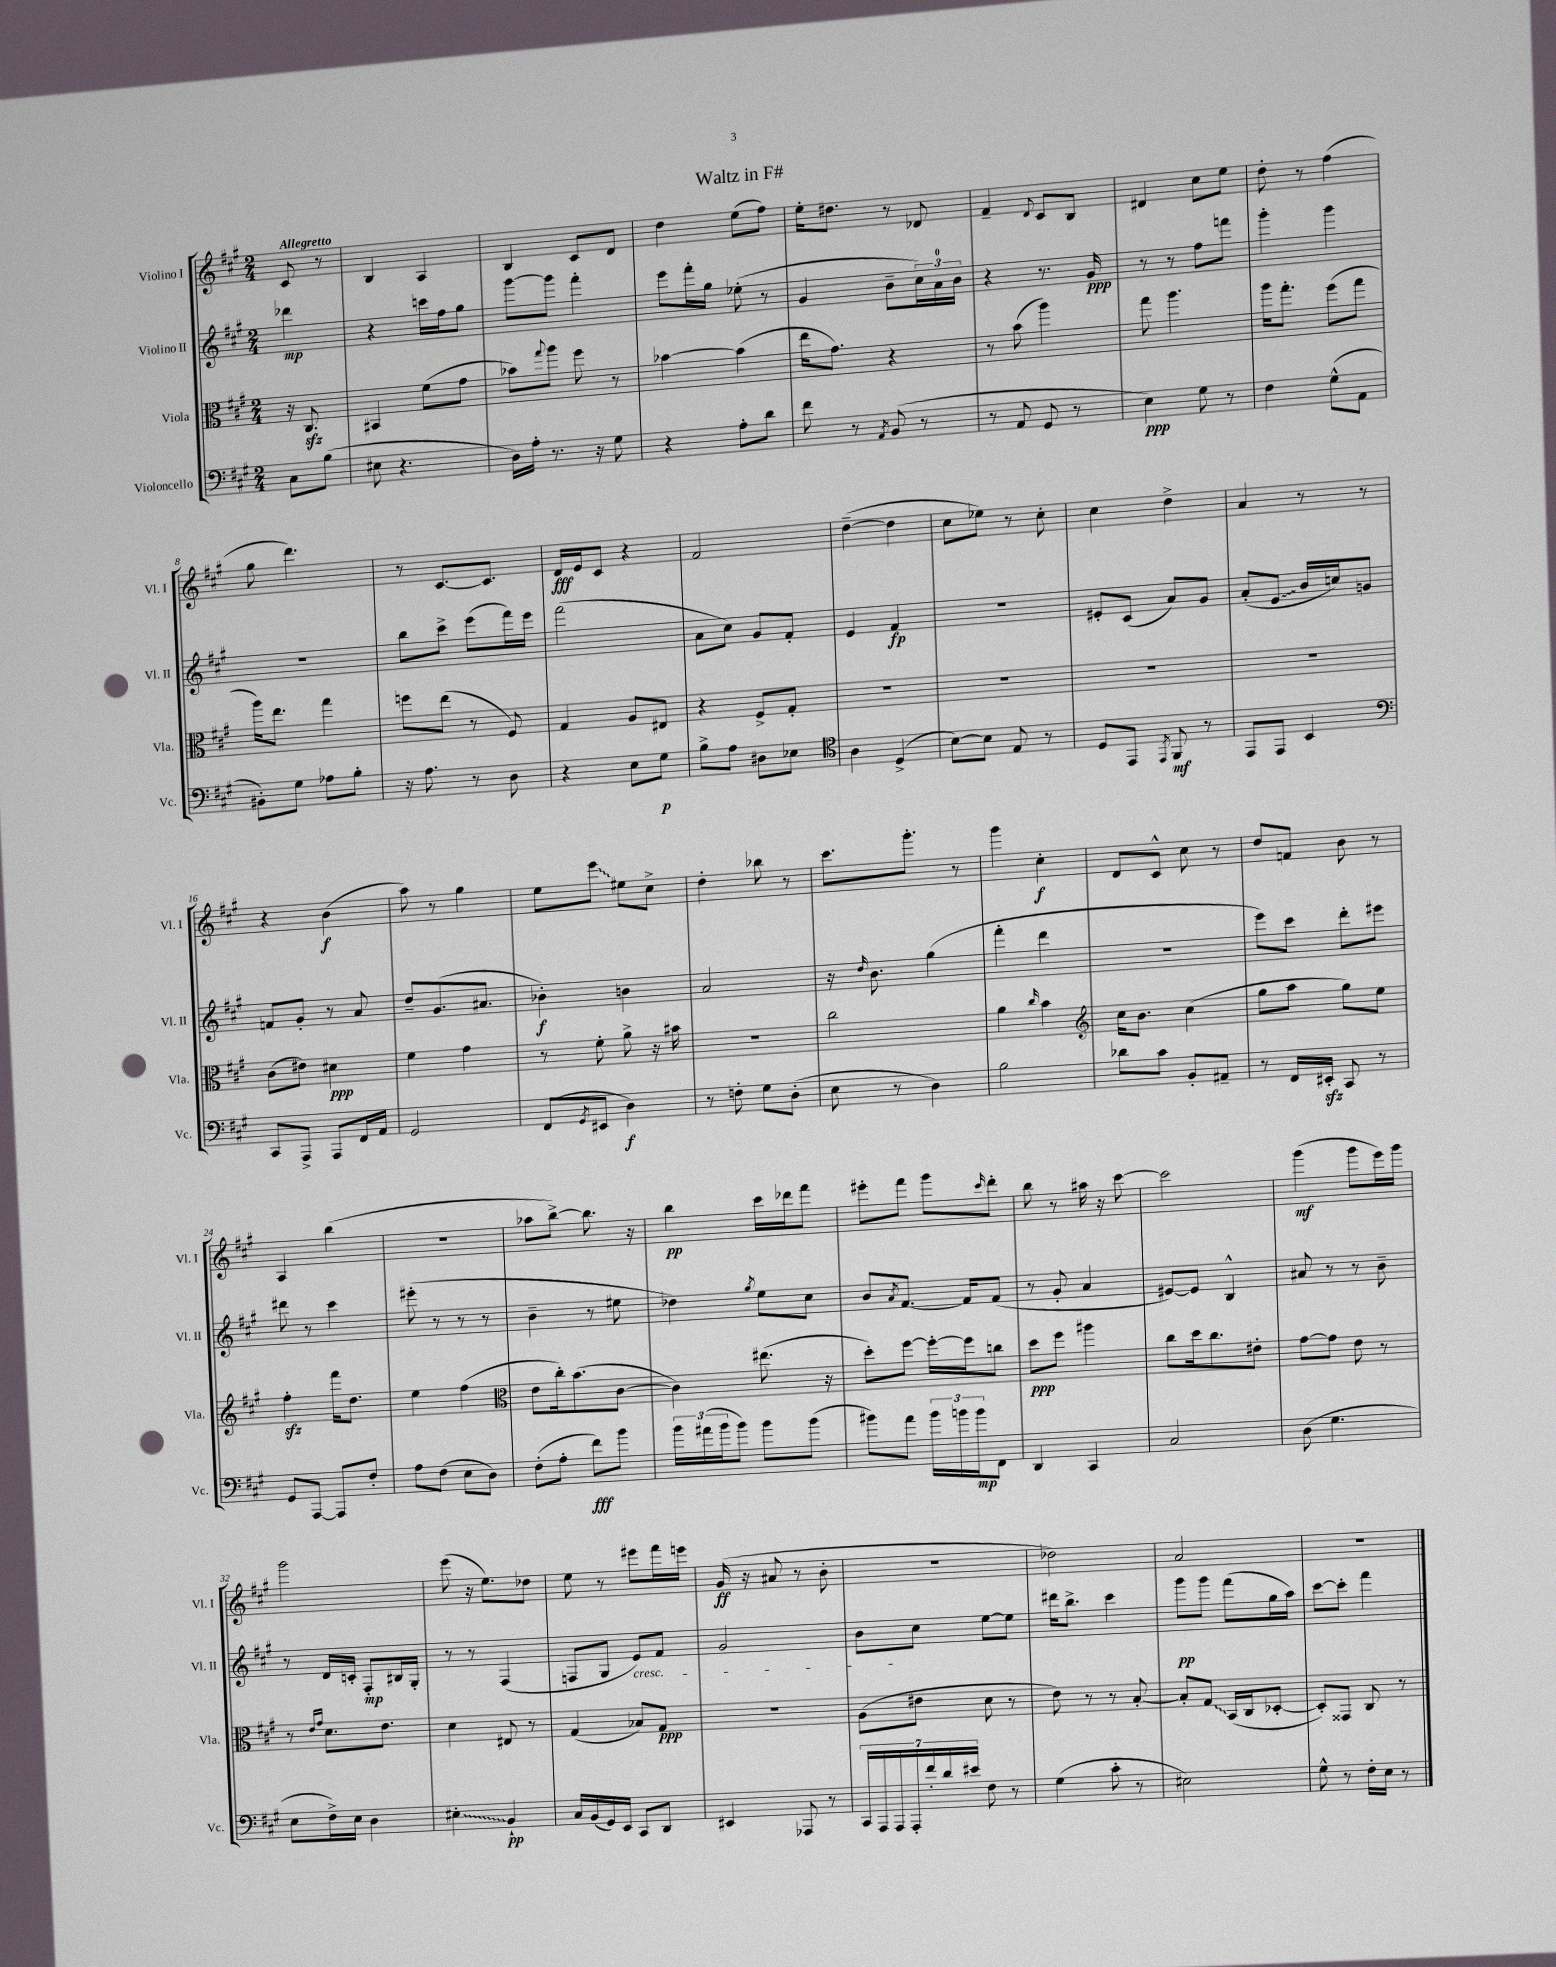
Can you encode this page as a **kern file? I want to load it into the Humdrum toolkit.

**kern	**kern	**kern	**kern
*staff4	*staff3	*staff2	*staff1
*clefF4	*clefC3	*clefG2	*clefG2
*k[f#c#g#]	*k[f#c#g#]	*k[f#c#g#]	*k[f#c#g#]
*M2/4	*M2/4	*M2/4	*M2/4
8C#	16r	4ddd-	8c#
.	8.C#	.	.
(8B	.	.	8r
=	=	=	=
8E#	4BB#	4r	4B
4.r	.	.	.
.	(8f#	16ccc	4A
.	.	16ff#	.
.	8g#	8gg#	.
=	=	=	=
16D)	8b-)	[8ggg#	4B
16A'	.	.	.
.	8qqgg#	.	.
8.r	8aa	8ggg#]	.
.	8ff#	4fff#'	8c#
16r	.	.	.
8G#	8r	.	8d
=	=	=	=
4r	[4b-	8eee	4dd
.	.	16fff#'	.
.	.	16gg#	.
8A'	(4b-]	(8ee-'	(8ee
8d	.	8r	8ff#)
=	=	=	=
8f#	16ee	4g#	16ee'
.	8.g#)	.	8.dd#
8r	.	.	.
8qAA	.	.	.
(8BB	4r	8b~	8r
8r	.	24cc#)	8d-
.	.	24a	.
.	.	24b	.
=	=	=	=
8r	8r	4r	4f#~
8AA	(8b	.	.
.	.	.	8qqd
8GG#	4aa)	8.r	8c#
8r	.	.	8B
.	.	16g#	.
=	=	=	=
4E)	8gg#	8r	4d#
.	4.aa	8r	.
8G#	.	8ff#	8cc#
8r	.	8fff	8ee
=	=	=	=
4F#	16aa	4ggg#'	8dd'
.	8.gg#'	.	.
.	.	.	8r
(8G#^^	(8ff#	4ggg#	(4ff#
8AA	8gg#	.	.
=	=	=	=
8BB#')	16aa)	2r	8gg#
.	8.ee	.	.
8G#	.	.	4.ddd)
8A-	4gg#	.	.
8B'	.	.	.
=	=	=	=
16r	8ff	8bb	8r
8.A	.	.	.
.	(8ee	8ccc#^	[8.c#
8r	8r	(8eee	.
.	.	.	8.c#]
8D	8F#)	16fff#)	.
.	.	16eee	.
=	=	=	=
4r	4G#	(2fff#	16d
.	.	.	16e
.	.	.	8c#
8E	8A	.	4r
8G#	8E#	.	.
=	=	=	=
8B^	4r	8a	2f#
8A	.	8cc#)	.
8D#	8F#^	8g#	.
8E-	8G#'	8f#'	.
=	=	=	=
*clefC4	*	*	*
4A	2r	4e	([4dd~
(4D^	.	4f#	4dd]
=	=	=	=
[8B)	2r	2r	8cc#
8B]	.	.	8ee-)
8E	.	.	8r
8r	.	.	8cc#'
=	=	=	=
8D	2r	8e#'	4cc#
8EE	.	(8c#	.
8qEE	.	.	.
8FF#	.	8a)	4dd^
8r	.	8g#	.
=	=	=	=
8EE	2r	(8a'	4a
8EE	.	8e	.
4BB	.	16b	8r
.	.	16cc)	.
.	.	8g	8r
=	=	=	=
*clefF4	*	*	*
8CC#	(8c#	8f	4r
8AAA^	8e#)	8g#'	.
8AAA	4d#	8r	(4b
16FF#	.	8a	.
16AA	.	.	.
=	=	=	=
2GG#	4f#	8dd~	8aa)
.	.	(8.g#	8r
.	4g#	.	4gg#
.	.	8.a#	.
=	=	=	=
(8FF#	8r	4b-')	8ee
8qGG#	.	.	.
8EE#	8f#'	.	8eee
4D)	8a^	4b	8ee#
.	16r	.	8cc#^
.	16b#	.	.
=	=	=	=
8r	2r	2a	4dd'
8F'	.	.	.
8G#	.	.	8bb-
(8D'	.	.	8r
=	=	=	=
8E	2cc#	16r	8.ccc#
.	.	16qqdd	.
.	.	8.b	.
8r	.	.	.
.	.	.	8.ggg#'
4D)	.	(4gg#	.
.	.	.	8r
=	=	=	=
2B	4a	4fff#'	4ggg#
.	16qqcc#	.	.
.	4b	4ddd	4cc#'
=	=	=	=
*	*clefG2	*	*
8d-	16cc#	2r	8d
.	8.b	.	.
8c#	.	.	8c#^^
8BB'	(4cc#	.	8cc#
8AA#~	.	.	8r
=	=	=	=
8r	8gg#	8eee)	8dd
16FF#	8aa	8ccc#	8f
16EE#'	.	.	.
8CC#	8gg#)	8ddd'	8b
8r	8ee	8eee#	8r
=	=	=	=
8GG#	4ff#'	8ddd#	4A
[8AAA	.	8r	.
8AAA]	16fff#	4ccc#	(4bb
.	8.dd	.	.
8F#'	.	.	.
=	=	=	=
8A	4ee	(8eee#'	2r
(8F#	.	8r	.
8E	(4ff#	8r	.
8D)	.	8r	.
=	=	=	=
*	*clefC3	*	*
(8F#'	8e	4b~	8aa-
8A'	16cc#')	.	[8bb^)
.	(8.b	.	.
8f#)	.	8r	8.bb]
8b	[8c#	8ee#	.
.	.	.	16r
=	=	=	=
24b	4c#])	4dd-)	4bb
(24a#	.	.	.
24b	.	.	.
8b)	.	.	.
.	.	8qgg#	.
8b	(8.ee#	8ee	16ccc#
.	.	.	16ddd-
(8b	.	8cc#	8fff#
.	16r	.	.
=	=	=	=
8b#)	8dd')	8b	8eee#'
.	.	8qa	.
8a	[8ff#	[8.f#	8fff#
24b#	16ff#'_	.	8ggg#
24b	.	.	.
.	16ff#]	16f#]	.
24b	.	.	.
.	.	.	16qqccc#
8FF#	8cc	(8f#	8ddd'
=	=	=	=
4DD	8dd	8r	8bb
.	8ff#	8g#'	8r
4CC#	4aa#	4a	16aa#
.	.	.	16r
.	.	.	[8ccc#
=	=	=	=
2C#	8cc#	[8e#)	2ccc#]
.	16dd	8e#]	.
.	8.cc#	.	.
.	.	4B^^	.
.	8e#'	.	.
=	=	=	=
(8D	[8g#	8a#	(4ggg#
4.G#	8g#]	8r	.
.	8e	8r	8ggg#
.	8r	8b~	16eee)
.	.	.	16ggg#
=	=	=	=
8E	8r	8r	2ggg#
.	16qqe	.	.
.	16qqg#	.	.
16F#^)	8.d	16d	.
16E	.	16c'	.
4D	.	8F#'	.
.	8.e	.	.
.	.	16B#	.
.	.	16G#'	.
=	=	=	=
4E#'	4d	8r	(8eee
.	.	8r	16r
.	.	.	8.ee)
4BB`	8E#	(4F#	.
.	8r	.	8dd-
=	=	=	=
16C#	(4G#	8F	8ee
(16BB	.	.	.
16GG#)	.	8G#	8r
16EE	.	.	.
8CC#	8B-)	8e)	8eee#
8DD	8G#	8f#	16fff#
.	.	.	16eee
=	=	=	=
4EE#	2r	2g#	(16g#
.	.	.	16r
.	.	.	8a#
8AAA-	.	.	8r
8r	.	.	8b'
=	=	=	=
28CC#	(8A	8b	2r
28AAA	.	.	.
28AAA	.	.	.
28AAA'	.	.	.
.	8e#	8cc#	.
28f#'	.	.	.
28d	.	.	.
28e#	.	.	.
8F#	8d	[8ee	.
8r	8r	8ee]	.
=	=	=	=
(4G#	8e)	16ddd#	2dd-)
.	.	8.bb^	.
.	8r	.	.
8c#'	8r	4ccc#	.
8r	[8B'	.	.
=	=	=	=
2E#)	8B']	8ggg#	2a
.	8G#	8ggg#	.
.	(16BB	(8fff#	.
.	16C#	.	.
.	[8D-'	16gg#	.
.	.	16aa)	.
=	=	=	=
8G#^^	8D-'])	[8ccc#	2r
8r	8GG##	8ccc#']	.
16F#'	8C#	4fff#	.
16E	.	.	.
8r	8r	.	.
==	==	==	==
*-	*-	*-	*-
